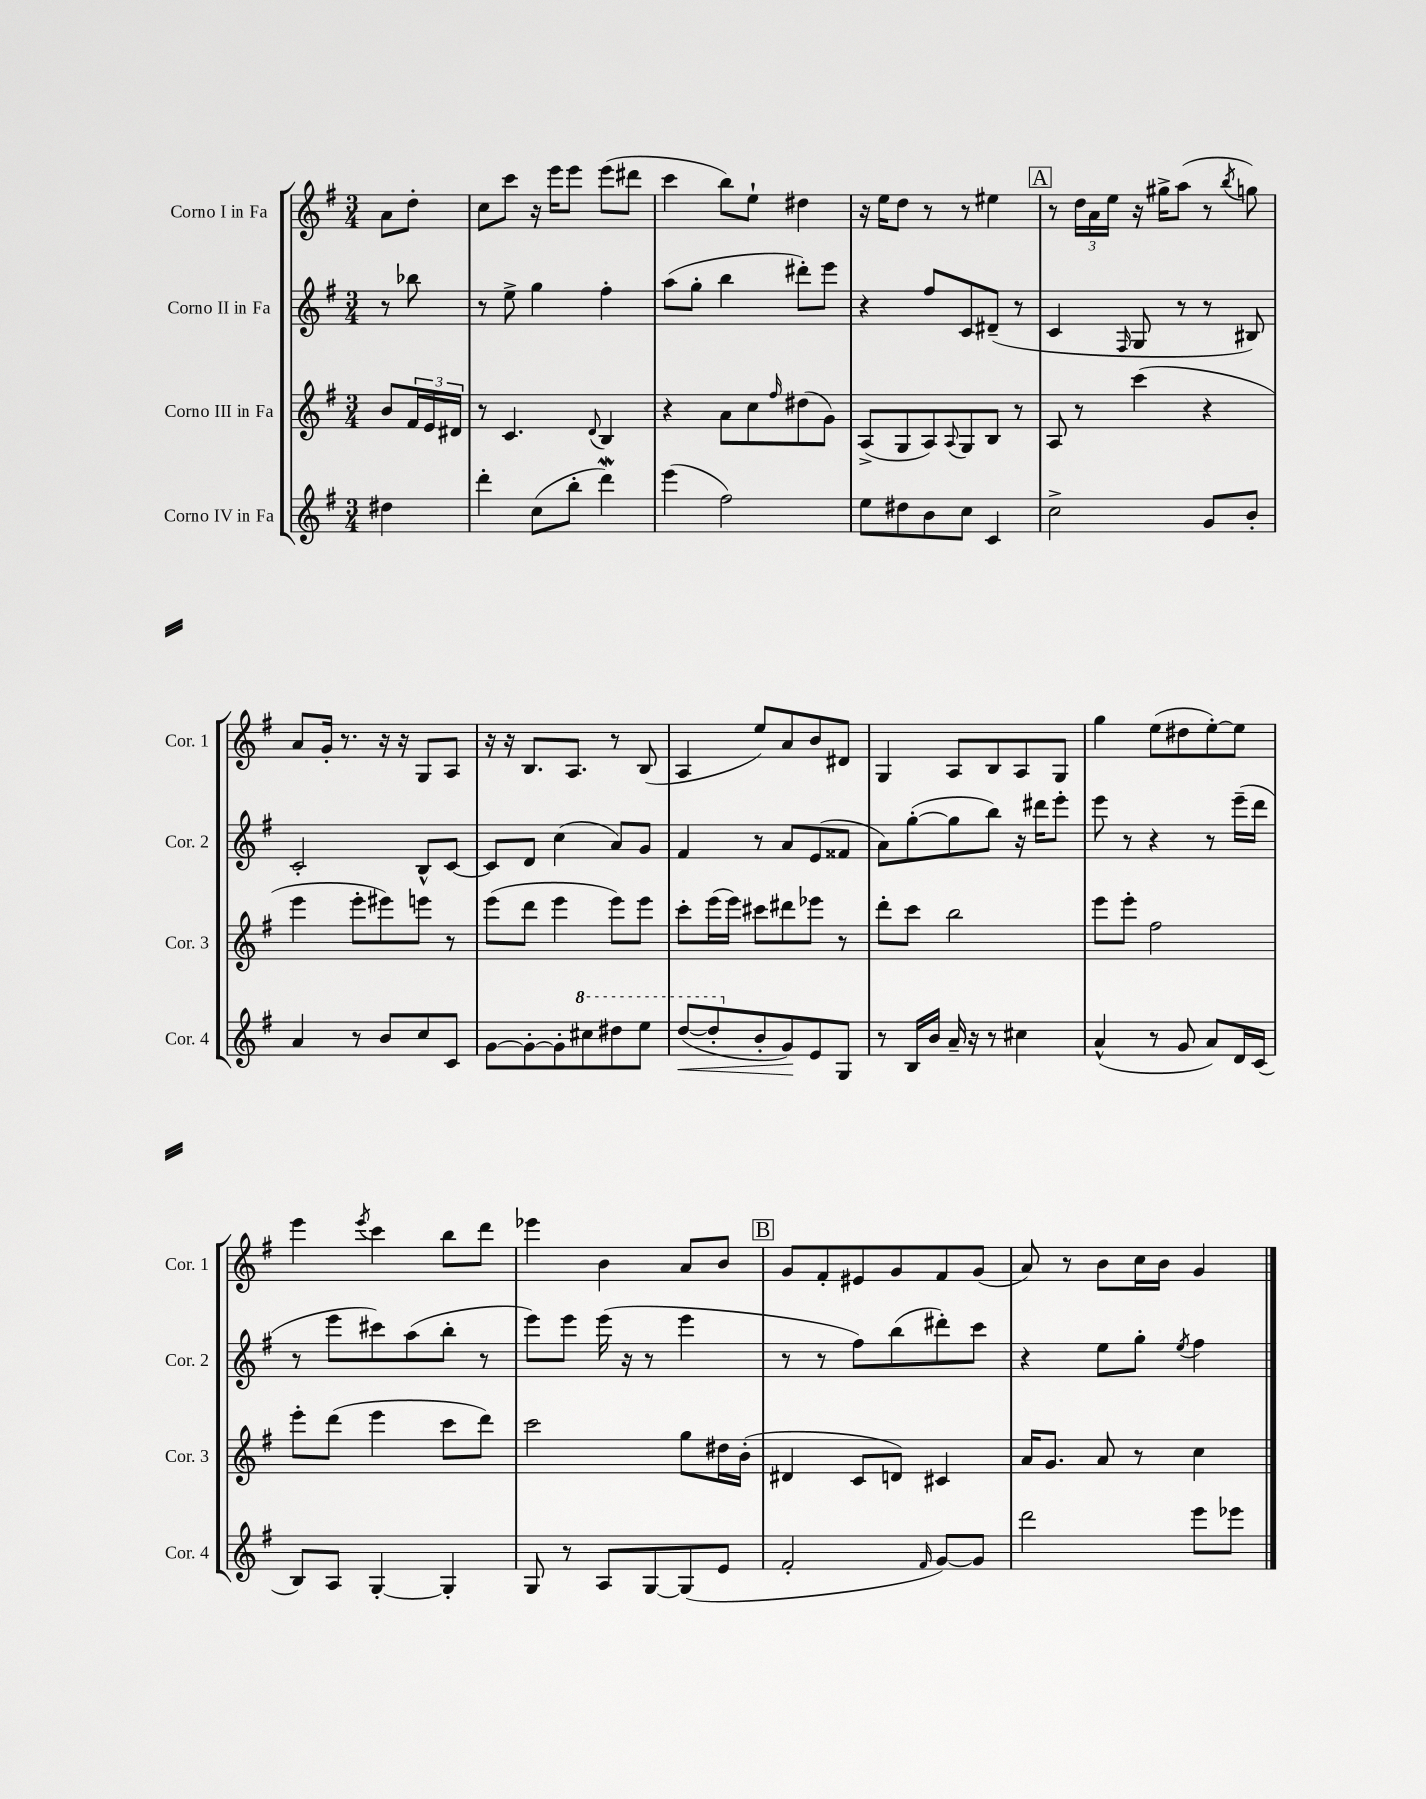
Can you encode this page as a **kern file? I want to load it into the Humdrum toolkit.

**kern	**kern	**kern	**kern
*staff4	*staff3	*staff2	*staff1
*clefG2	*clefG2	*clefG2	*clefG2
*k[f#]	*k[f#]	*k[f#]	*k[f#]
*M3/4	*M3/4	*M3/4	*M3/4
4dd#	8b	8r	8a
.	24f#	8bb-	8dd'
.	24e	.	.
.	24d#	.	.
=	=	=	=
4ddd'	8r	8r	8cc
.	4.c	8ee^	8ccc
(8cc	.	4gg	16r
.	.	.	16eee
8bb'	.	.	8eee
.	8qqd	.	.
4ddd)	4B	4ff#'	(8eee
.	.	.	8ddd#
=	=	=	=
(4eee	4r	(8aa	4ccc
.	.	8gg'	.
2ff#)	8a	4bb	8bb)
.	8cc	.	8ee`
.	16qqff#	.	.
.	(8dd#	8ddd#')	4dd#
.	8g)	8eee	.
=	=	=	=
8ee	(8A^	4r	16r
.	.	.	16ee
8dd#	8G	.	8dd
8b	8A)	8ff#	8r
.	8qqA	.	.
8cc	8G	8c	8r
4c	8B	(8d#~	4ee#
.	8r	8r	.
=	=	=	=
2cc^	8A	4c	8r
.	8r	.	24dd
.	.	.	24a
.	.	.	24ee
.	.	16qqF#	.
.	(4ccc	8G	16r
.	.	.	16gg#^
.	.	8r	(8aa
8g	4r	8r	8r
.	.	.	8qbb
8b'	.	8B#)	8gg)
=	=	=	=
4a	4eee	2c'	8a
.	.	.	16g'
.	.	.	8.r
8r	8eee'	.	.
8b	8eee#)	.	16r
.	.	.	16r
8cc	8eee	8B^^	8G
8c	8r	[8c	8A
=	=	=	=
[8g	(8eee	8c]	16r
.	.	.	16r
8g'_	8ddd	8d	8.B
8g']	4eee	(4cc	.
.	.	.	8.A
8ccc#	.	.	.
8ddd#	8eee)	8a)	8r
8eee	8eee	8g	(8B
=	=	=	=
([8ddd	8ccc'	4f#	4A
8ddd']	(16eee	.	.
.	16eee)	.	.
8b'	8ccc#	8r	8ee)
8g)	8ddd#	8a	8a
8e	8eee-	(8e	8b
8G	8r	8f##	8d#
=	=	=	=
8r	8ddd'	8a)	4G
16B	8ccc	([8gg'	.
16b	.	.	.
16a~	2bb	8gg]	8A
16r	.	.	.
8r	.	8bb)	8B
4cc#	.	16r	8A
.	.	16ddd#	.
.	.	8eee'	8G
=	=	=	=
(4a^^	8eee	8eee	4gg
.	8eee'	8r	.
8r	2ff#	4r	(8ee
8g	.	.	8dd#
8a)	.	8r	[8ee')
16d	.	(16eee~	8ee]
(16c	.	16ddd	.
=	=	=	=
8B)	8eee'	8r	4eee
8A	(8ddd	8eee	.
.	.	.	8qeee
[4G'	4eee	8ccc#)	4ccc
.	.	(8aa	.
4G']	8ccc	8bb'	8bb
.	8ddd)	8r	8ddd
=	=	=	=
8G	2ccc	8eee)	4eee-
8r	.	8eee	.
8A	.	(16eee	4b
.	.	16r	.
[8G	.	8r	.
(8G]	8gg	4eee	8a
8e	16dd#	.	8b
.	(16b'	.	.
=	=	=	=
2f#'	4d#	8r	8g
.	.	8r	8f#'
.	8c	8ff#)	8e#
.	8d)	(8bb	8g
16qqf#	.	.	.
[8g)	4c#	8ddd#')	8f#
8g]	.	8ccc	(8g
=	=	=	=
2ddd	16a	4r	8a)
.	8.g	.	.
.	.	.	8r
.	8a	8ee	8b
.	8r	8gg'	16cc
.	.	.	16b
.	.	8qee	.
8eee	4cc	4ff#	4g
8eee-	.	.	.
==	==	==	==
*-	*-	*-	*-
